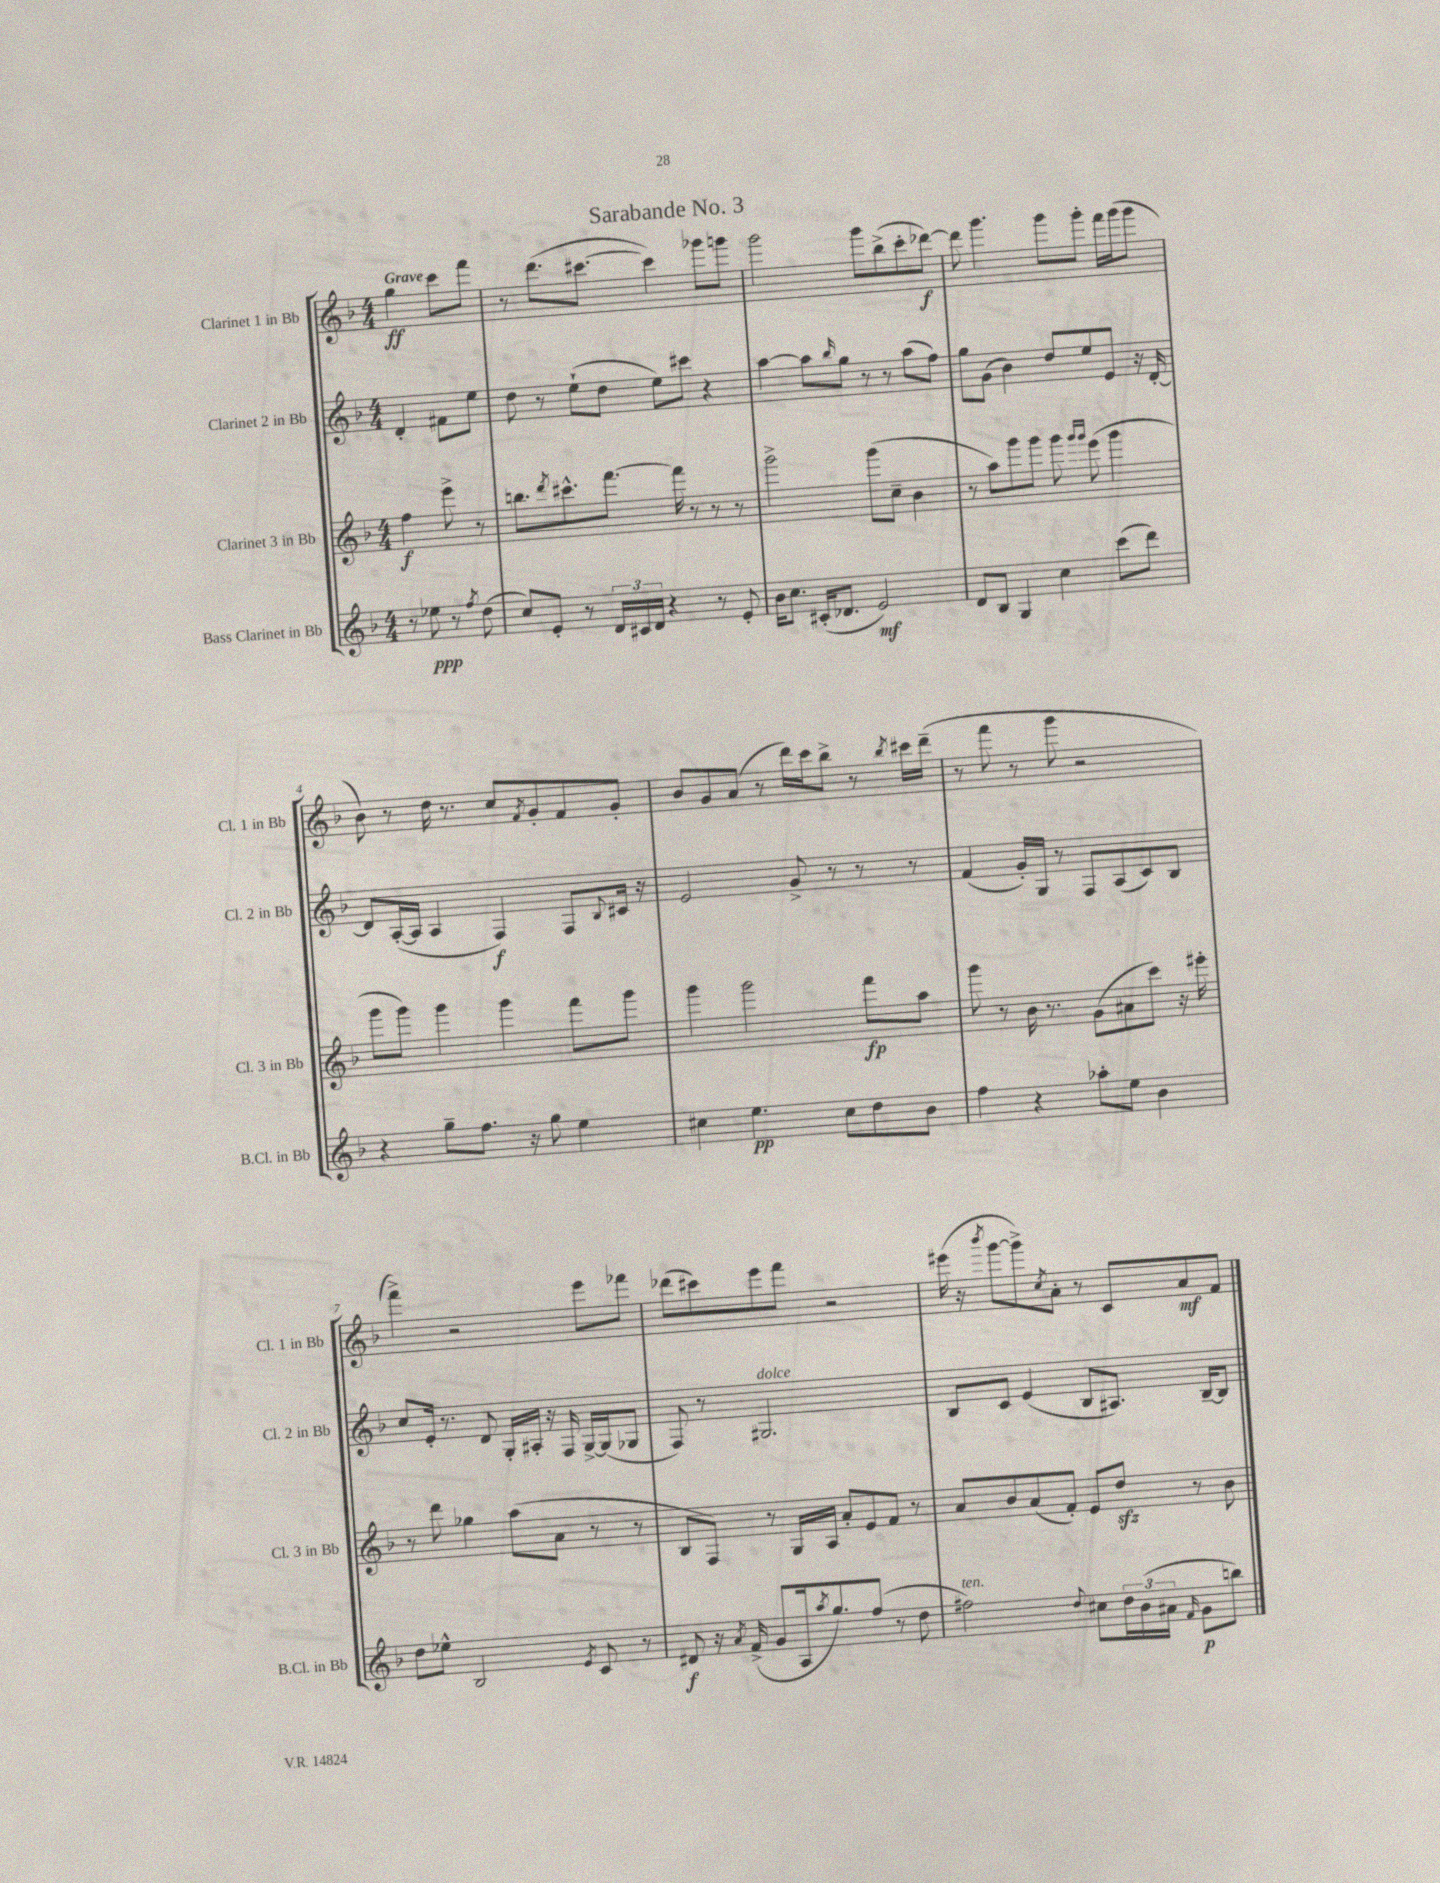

**kern	**dynam	**kern	**dynam	**kern	**dynam	**kern	**dynam
*part4	*part4	*part3	*part3	*part2	*part2	*part1	*part1
*staff4	*staff4	*staff3	*staff3	*staff2	*staff2	*staff1	*staff1
*I"Bass Clarinet in Bb	*	*I"Clarinet 3 in Bb	*	*I"Clarinet 2 in Bb	*	*I"Clarinet 1 in Bb	*
*I'B.Cl. in Bb	*	*I'Cl. 3 in Bb	*	*I'Cl. 2 in Bb	*	*I'Cl. 1 in Bb	*
*clefG2	*	*clefG2	*	*clefG2	*	*clefG2	*
*k[b-]	*	*k[b-]	*	*k[b-]	*	*k[b-]	*
*M4/4	*	*M4/4	*	*M4/4	*	*M4/4	*
=	=	=	=	=	=	=	=
!	!	!	!	!	!	!LO:TX:a:B:t=Grave	!
8r	.	4ff\	f	4d'/	.	4gg\	ff
8ee-X\	ppp	.	.	.	.	.	.
8r	.	8eee^\	.	8f#X\L	.	8ccc\L	.
8qff/	.	.	.	.	.	.	.
(8dd\	.	8r	.	8ee\J	.	8fff\J	.
=1	=1	=1	=1	=1	=1	=1	=1
8cc/L)	.	8.bbn\L	.	8dd\	.	8r	.
8e'/J	.	.	.	8r	.	(8.ddd\L	.
.	.	8qddd/	.	.	.	.	.
.	.	8.ccc#X^^\	.	.	.	.	.
8r	.	.	.	(8ee`\L	.	.	.
.	.	.	.	.	.	[8.ccc#X\J	.
24d/LL	.	[8.fff\J	.	8dd\J	.	.	.
24c#X/	.	.	.	.	.	.	.
24d/JJ	.	.	.	.	.	.	.
4r	.	.	.	8ee\L)	.	4ccc#\])	.
.	.	16fff\]	.	.	.	.	.
.	.	8r	.	8ccc#X\J	.	.	.
8r	.	8r	.	4r	.	8ggg-X\L	.
8e'/	.	8r	.	.	.	8gggn\J	.
=2	=2	=2	=2	=2	=2	=2	=2
16b-\KL	.	2ggg^\	.	[4aa\	.	2ggg\	.
8.cc\J	.	.	.	.	.	.	.
(16c#X'/KL	.	.	.	8aa\L]	.	.	.
8.d-X/J	.	.	.	.	.	.	.
.	.	.	.	16qqbb-/	.	.	.
.	.	.	.	8gg\J	.	.	.
2e/)	mf	(8ggg\L	.	8r	.	8ggg\L	.
.	.	8cc~\J	.	8r	.	(8bb-^\	.
.	.	4b-\	.	(8aa\L	.	8ccc'\	.
.	.	.	.	8ff\J)	.	[8ddd-X\J)	f
=3	=3	=3	=3	=3	=3	=3	=3
8d/L	.	8r	.	8gg\L	.	8ddd-\]	.
8B-/J	.	8aa\L)	.	(8g\J	.	4.ggg\	.
4G/	.	8ggg\	.	4b-\)	.	.	.
.	.	8ggg\J	.	.	.	.	.
4cc\	.	8ggg\	.	8dd/L	.	8ggg\L	.
.	.	16qqggg/LL	.	.	.	.	.
.	.	16qqggg/JJ	.	.	.	.	.
.	.	(8eee\	.	8ee/	.	8ggg'\J	.
(8ccc\L	.	4ggg\	.	8e/J	.	16fff\LL	.
.	.	.	.	.	.	(16ggg\J	.
8ddd\J)	.	.	.	16r	.	8ggg\J	.
.	.	.	.	[16d'/	.	.	.
!!LO:LB:g=z
=4	=4	=4	=4	=4	=4	=4	=4
4r	.	8ggg\L	.	8d/L]	.	8b-\)	.
.	.	8ggg\J)	.	([16A'/L	.	8r	.
.	.	.	.	16A/JJ]	.	.	.
8gg~\L	.	4ggg\	.	4A/	.	16dd\	.
.	.	.	.	.	.	8.r	.
8.ff\J	.	.	.	.	.	.	.
.	.	4ggg\	.	4F/)	f	8cc/L	.
16r	.	.	.	.	.	.	.
.	.	.	.	.	.	8qf/	.
8gg\	.	.	.	.	.	8g'/	.
4ee\	.	8fff\L	.	8F/L	.	8f/	.
.	.	.	.	8qqB-/	.	.	.
.	.	8ggg\J	.	16c#X/Jk	.	8g'/J	.
.	.	.	.	16r	.	.	.
=5	=5	=5	=5	=5	=5	=5	=5
4cc#X\	.	4ggg\	.	2e/	.	8b-/L	.
.	.	.	.	.	.	8g/	.
4.ee\	pp	2ggg\	.	.	.	(8a/J	.
.	.	.	.	.	.	8r	.
.	.	.	.	8g^/	.	16ddd\LL)	.
.	.	.	.	.	.	16ccc\J	.
8cc#\L	.	.	.	8r	.	8bb-^\J	.
8dd\	.	8fff\L	fp	8r	.	8r	.
.	.	.	.	.	.	8qbb-/	.
8b-\J	.	8aa\J	.	8r	.	16ccc#X\LL	.
.	.	.	.	.	.	(16ddd~\JJ	.
=6	=6	=6	=6	=6	=6	=6	=6
4ff\	.	8ggg\	.	(4f/	.	8r	.
.	.	8r	.	.	.	8fff\	.
4r	.	16b-\	.	16g'/LL)	.	8r	.
.	.	8.r	.	16G/JJ	.	.	.
.	.	.	.	8r	.	8ggg\	.
8aa-X'\L	.	(8g\L	.	8F/L	.	2r	.
8ee\J	.	8a#X\	.	(8A/	.	.	.
4b-\	.	8ccc\J)	.	8c/)	.	.	.
.	.	16r	.	8B-/J	.	.	.
.	.	16eee#X'\	.	.	.	.	.
!!LO:LB:g=z
=7	=7	=7	=7	=7	=7	=7	=7
8dd\L	.	8r	.	8cc/L	.	4fff^\)	.
8ee-X^^\J	.	8ddd\	.	16e'/Jk	.	.	.
.	.	.	.	8.r	.	.	.
2B-/	.	4gg-X\	.	.	.	2r	.
.	.	.	.	8d/	.	.	.
.	.	(8aa\L	.	16G'/LL	.	.	.
.	.	.	.	16A#X'/JJ	.	.	.
.	.	8a\J	.	16r	.	.	.
.	.	.	.	16F/	.	.	.
8qe/	.	.	.	.	.	.	.
8c/	.	8r	.	[16G^/LL	.	8eee\L	.
.	.	.	.	(16G/J]	.	.	.
8r	.	8r	.	8G-X/J	.	8fff-X\J	.
=8	=8	=8	=8	=8	=8	=8	=8
8d#X/	f	8B-/L	.	8F/)	.	(8ddd-X\L	.
16r	.	8F/J)	.	8r	.	8ccc#X\)	.
8qa/	.	.	.	.	.	.	.
(16f^/	.	.	.	.	.	.	.
!	!	!	!	!LO:TX:a:i:t=dolce	!	!	!
8g/L	.	8r	.	2.G#X/	.	8eee\	.
16A/k	.	16G/LL	.	.	.	8fff\J	.
8qaa/	.	.	.	.	.	.	.
8.gg/)	.	16A/JJ	.	.	.	.	.
.	.	8a'/L	.	.	.	2r	.
(8ff/J	.	8e/	.	.	.	.	.
8r	.	8f/J	.	.	.	.	.
8dd\	.	8r	.	.	.	.	.
=9	=9	=9	=9	=9	=9	=9	=9
!LO:TX:a:i:t=ten.	!	!	!	!	!	!	!
2ff#X\)	.	8a/L	.	8B-/L	.	(16eee#X\	.
.	.	.	.	.	.	16r	.
.	.	.	.	.	.	8qbbb-/	.
.	.	8b-/	.	8c/J	.	[8ggg\L	.
.	.	(8a/	.	(4e/	.	8ggg^\])	.
.	.	.	.	.	.	8qcc/	.
.	.	8f'/J)	.	.	.	8a'\J	.
8qqdd/	.	.	.	.	.	.	.
8cc#X\L	.	8e/L	.	8B-/L	.	8r	.
24dd\L	.	8ddzz/J	.	8.A#X/J)	.	8c/L	.
(24b-\	.	.	.	.	.	.	.
24a#X\JJ	.	.	.	.	.	.	.
16qqf/	.	.	.	.	.	.	.
8g\L	p	8r	.	.	.	8a/	mf
.	.	.	.	[16B-~/KL	.	.	.
8bbn\J)	.	8b-\	.	8B-/J]	.	8f/J	.
==	==	==	==	==	==	==	==
*-	*-	*-	*-	*-	*-	*-	*-
